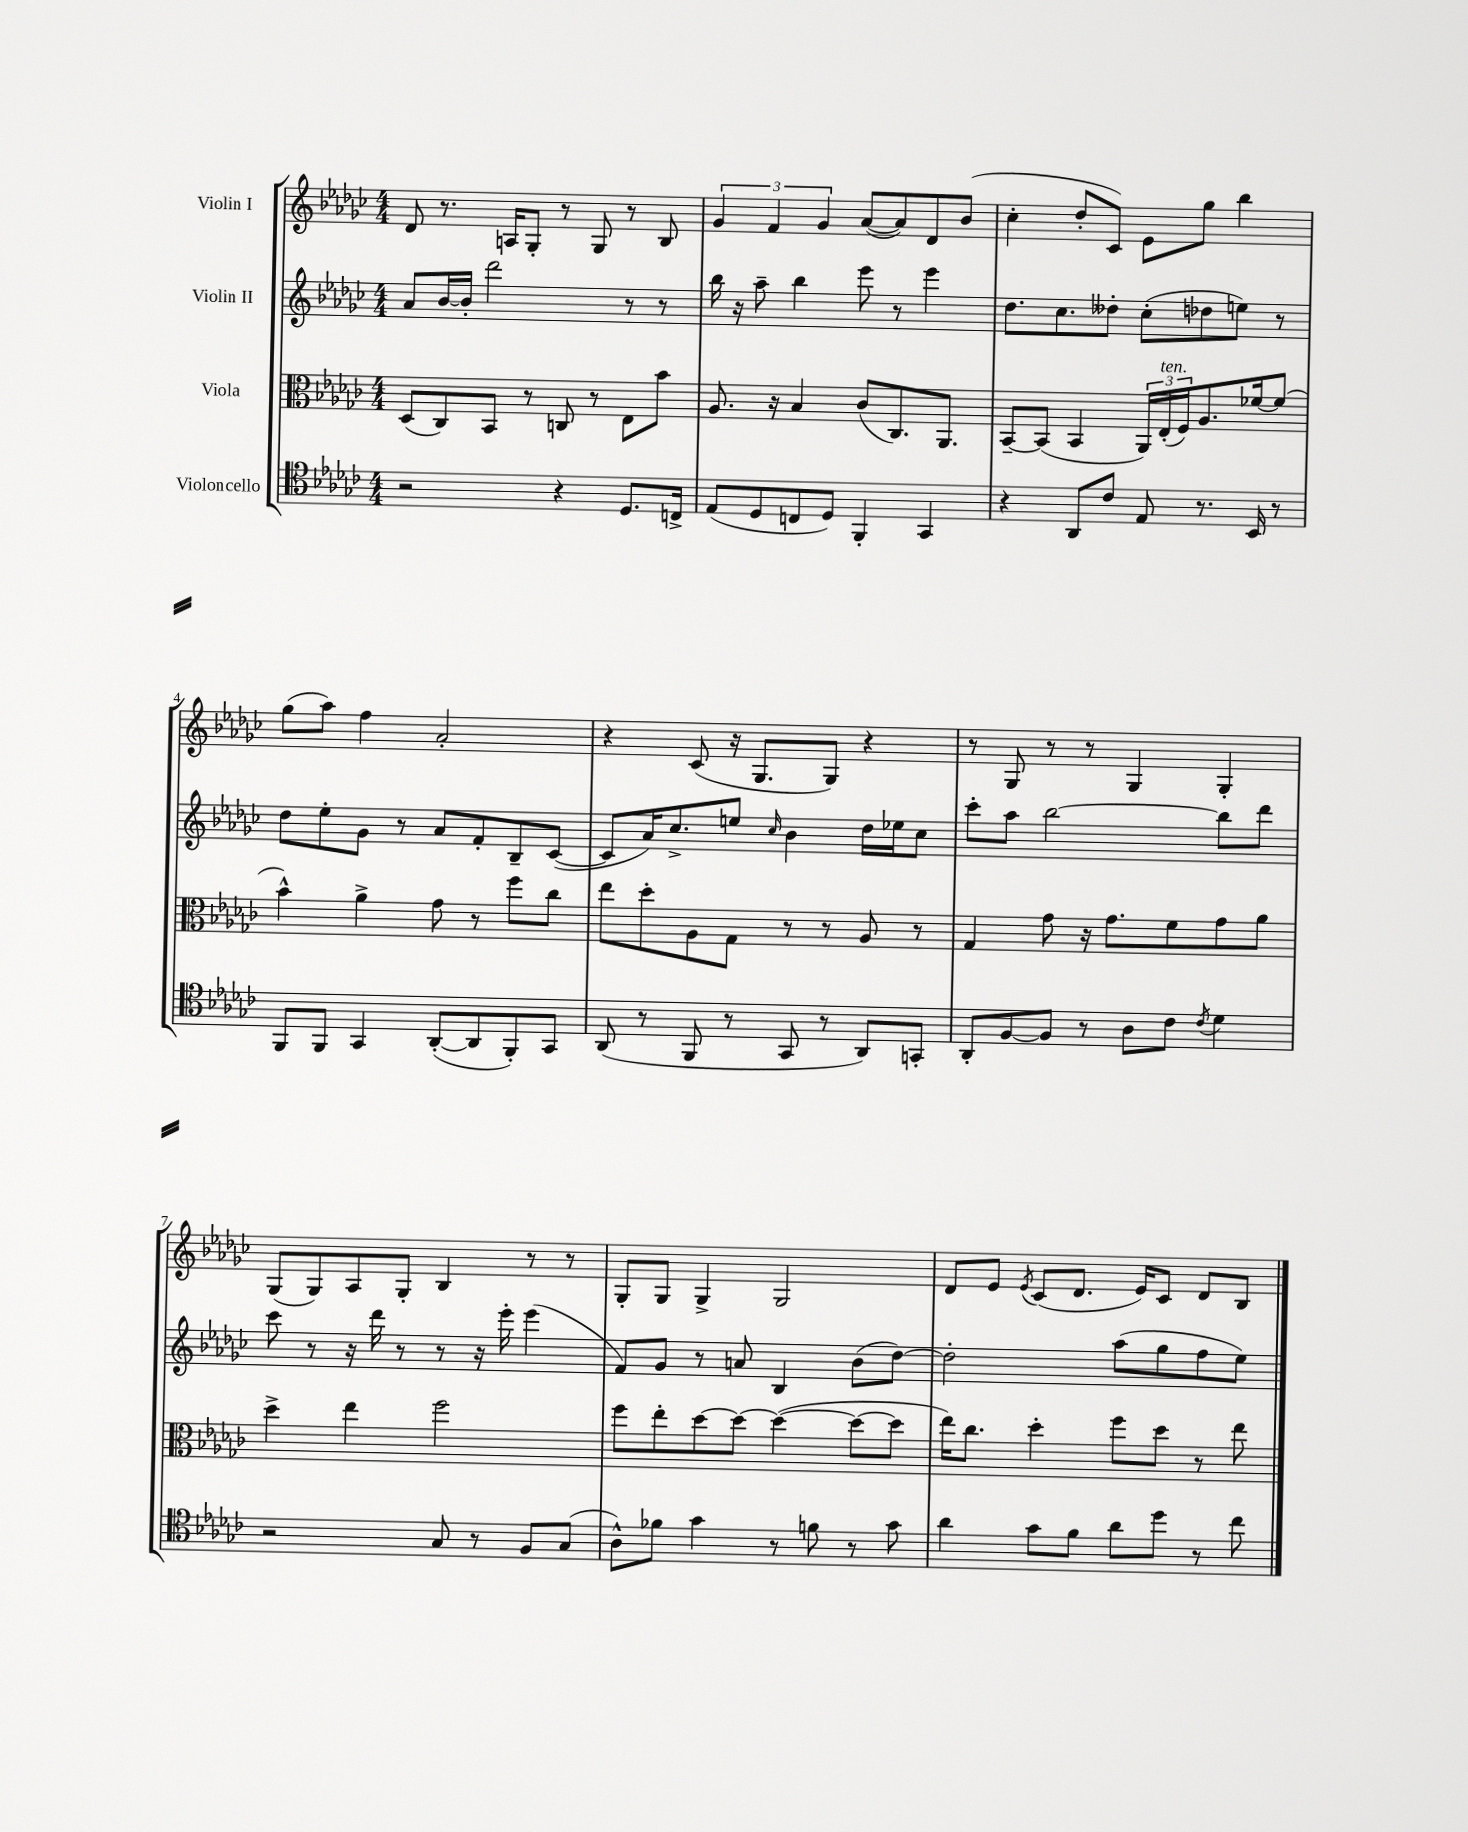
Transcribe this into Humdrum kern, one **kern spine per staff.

**kern	**kern	**kern	**kern
*part4	*part3	*part2	*part1
*staff4	*staff3	*staff2	*staff1
*I"Violoncello	*I"Viola	*I"Violin II	*I"Violin I
*clefC4	*clefC3	*clefG2	*clefG2
*k[b-e-a-d-g-c-]	*k[b-e-a-d-g-c-]	*k[b-e-a-d-g-c-]	*k[b-e-a-d-g-c-]
*M4/4	*M4/4	*M4/4	*M4/4
=1	=1	=1	=1
2r	(8D-/L	8a-/L	8d-/
.	8C-/)	[16b-/L	8.r
.	.	16b-'/JJ]	.
.	8BB-/J	2ddd-\	.
.	.	.	16An/KL
.	8r	.	8G-'/J
4r	8Cn/	.	8r
.	8r	.	8G-/
8.D-/L	8E-\L	8r	8r
.	8b-\J	8r	8B-/
16Cn^/Jk	.	.	.
=2	=2	=2	=2
(8E-/L	8.A-/	16bb-\	6g-/
.	.	16r	.
8D-/	.	8aa-~\	.
.	.	.	6f/
.	16r	.	.
8Cn/	4B-/	4bb-\	.
.	.	.	6g-/
8D-/J)	.	.	.
4FF'/	(8c-/L	8eee-\	([8a-/L
.	8.C-/)	8r	8a-/])
4GG-/	.	4eee-\	8d-/
.	8.AA-/J	.	.
.	.	.	(8b-/J
=3	=3	=3	=3
4r	[8BB-~/L	8.dd-\L	4cc-'\
.	(8BB-/J]	.	.
.	.	8.cc-\	.
8AA-/L	4BB-/	.	8dd-'/L
8c-/J	.	8dd--X'\J	8c-/J)
8E-/	24AA-/LL)	(8cc-'\L	8e-\L
!	!LO:TX:a:i:t=ten.	!	!
.	(24E-'/	.	.
.	24F/J)	.	.
8.r	8.A-/	8dd-X\	8gg-\J
.	.	8een\J)	4bb-\
16BB-/	[16f-X/k	.	.
8r	(8f-/J]	8r	.
!!LO:LB:g=z
=4	=4	=4	=4
8FF/L	4b-^^\)	8dd-\L	(8gg-\L
8FF/J	.	8ee-'\	8aa-\J)
4GG-/	4a-^\	8g-\J	4ff\
.	.	8r	.
([8AA-'/L	8g-\	8a-/L	2a-'/
8AA-/]	8r	8f'/	.
8FF'/)	8ff\L	8B-~/	.
8GG-/J	8cc-\J	([8c-/J	.
=5	=5	=5	=5
(8AA-/	8ee-\L	8c-/L]	4r
8r	8dd-'\	16a-/K)	.
.	.	8.cc-^/	.
8FF/	8A-\	.	(8c-/
8r	8G-\J	8een/J	16r
.	.	.	8.G-/L
.	.	16qqcc-/	.
8GG-/	8r	4b-\	.
8r	8r	.	8G-/J)
8AA-/L)	8A-/	16dd-\LL	4r
.	.	16ee-X\J	.
8GGn'/J	8r	8cc-\J	.
=6	=6	=6	=6
8AA-'/L	4G-/	8ccc-'\L	8r
[8F/	.	8aa-\J	8G-/
8F/J]	8g-\	[2bb-\	8r
8r	16r	.	8r
.	8.g-\L	.	.
8A-\L	.	.	4G-/
8c-\J	8f\	.	.
8qc-/	.	.	.
4d-\	8g-\	8bb-\L]	4G-'/
.	8a-\J	8ddd-\J	.
!!LO:LB:g=z
=7	=7	=7	=7
2r	4dd-^\	8ccc-\	(8G-/L
.	.	8r	8G-/)
.	4ee-\	16r	8A-/
.	.	16ddd-\	.
.	.	8r	8G-'/J
8G-/	2ff\	8r	4B-/
8r	.	16r	.
.	.	16eee-'\	.
8F/L	.	(4eee-\	8r
(8G-/J	.	.	8r
=8	=8	=8	=8
8A-^^\L)	8ff\L	8f/L)	8G-'/L
8f-X\J	8ee-'\	8g-/J	8G-/J
4g-\	[8dd-\	8r	4G-^/
.	8dd-\J_	8an/	.
8r	(4dd-\_	4B-/	2G-/
8fn\	.	.	.
8r	8dd-\L_	(8b-\L	.
8g-\	8dd-\J]	[8dd-\J)	.
=9	=9	=9	=9
4a-\	16ee-\KL)	2dd-'\]	8d-/L
.	8.cc-\J	.	.
.	.	.	8e-/J
.	.	.	8qe-/
8g-\L	4dd-'\	.	(8c-/L
8f\J	.	.	8.d-/J
8a-\L	8ff\L	(8aa-\L	.
.	.	.	16e-/KL)
8dd-\J	8dd-\J	8gg-\	8c-/J
8r	8r	8ff\	8d-/L
8cc-\	8ee-\	8ee-\J)	8B-/J
==	==	==	==
*-	*-	*-	*-
